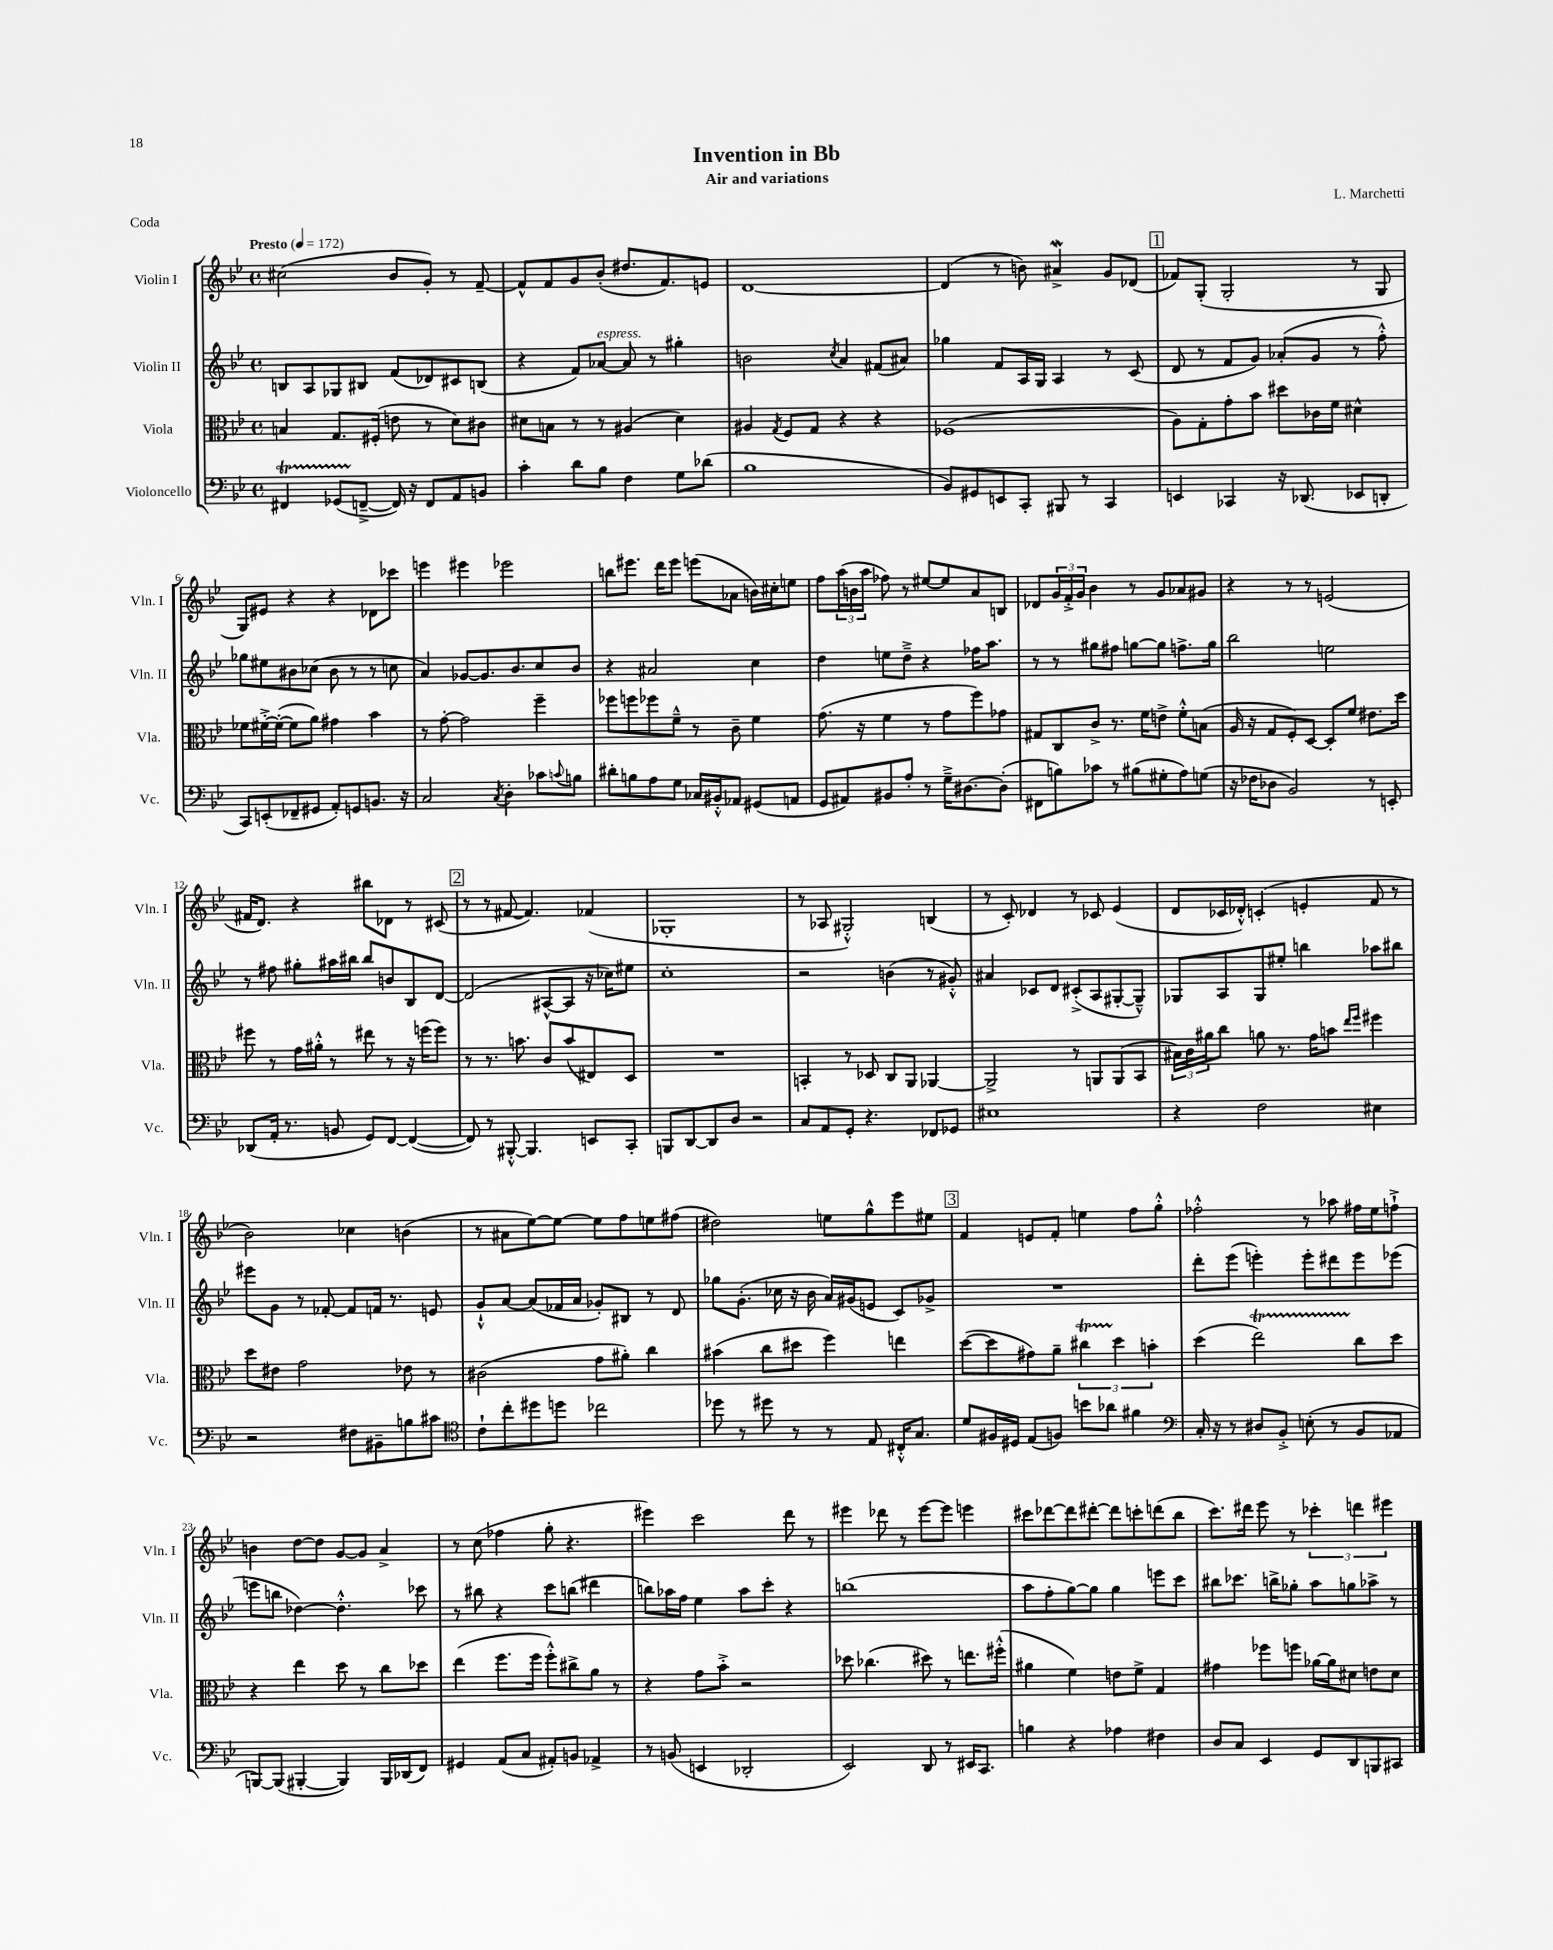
\header { title = "Invention in Bb" composer = "L. Marchetti" subtitle = "Air and variations" piece = "Coda" }
<<
\new StaffGroup <<
\new Staff = "s0" \with { instrumentName = "Violin I" shortInstrumentName = "Vln. I" } {
    \clef treble \key bes \major \defaultTimeSignature \time 4/4 \tempo "Presto" 4 = 172
    cis''2( bes'8 g'8-.) r8 f'8~-- |
    f'8-^ f'8 g'8 bes'8-.( dis''8. f'8.) e'8 |
    d'1~ |
    d'4( r8 b'8) ais'4->\mordent g'8 des'8( |
    \mark \markup { \box "1" } fes'8) g8-.( g2-. r8 g8 |
    g8) eis'8 r4 r4 des'8 ces'''8 |
    e'''4 eis'''4 ees'''2 |
    b''8 eis'''8. d'''16 eis'''8 e'''8( aes'8 b'16) cis''16-. e''8 |
    f''8 \tuplet 3/2 { a''16( b'16 a''16 } fes''8) r8 eis''8~ eis''8 a'8 b8 |
    des'8 \tuplet 3/2 { g'16 f'16-.-> g'16 } bes'4 r8 g'8 aes'8 gis'8 |
    r4 r8 r8 e'2( |
    fis'16 d'8.) r4 bis''8 des'8 r8 cis'8( |
    \mark \markup { \box "2" } r8 r8 fis'8~ fis'4.) fes'4( |
    ges1-. |
    r8 aes8 gis2-.-^) b4( |
    r8 c'8-.) des'4 r8 ces'8 ees'4( |
    d'8 ces'16 des'16-.-^) c'4-.( e'4-. f'8 r8 |
    bes'2) ces''4 b'4( |
    r8 ais'8 ees''8~) ees''8~ ees''8 f''8 e''8 fis''8( |
    dis''2) e''8 g''8-^ ees'''8 eis''8 |
    \mark \markup { \box "3" } f'4 e'8 f'8-. e''4 f''8 g''8-.-^ |
    fes''2-.-^ r8 aes''8 fis''16 ees''16 f''8-!-> |
    b'4 d''8~ d''8 g'8~ g'8 a'4-> |
    r8 c''8( fes''4 g''8-. r4. |
    eis'''4) c'''2 d'''8 r8 |
    eis'''4 des'''8 r8 eis'''8~ eis'''8 e'''4 |
    cis'''8 des'''8~ des'''8 dis'''8~-. dis'''8 c'''8-. d'''8( bes''8 |
    c'''8.) dis'''16 ees'''8 r8 \tuplet 3/2 { ces'''4-. d'''4 eis'''4 } \bar "|." |
}
\new Staff = "s1" \with { instrumentName = "Violin II" shortInstrumentName = "Vln. II" } {
    \clef treble \key bes \major \defaultTimeSignature \time 4/4
    b8 a8 ges8 bis8 f'8( des'8) cis'8 b8( |
    r4 f'8) aes'8~^\markup { \italic "espress." } aes'8 r8 gis''4-. |
    b'2 \acciaccatura { c''8 } a'4 fis'8( ais'8) |
    ges''4 f'8 a16 g16 a4 r8 c'8( |
    \mark \markup { \box "1" } d'8 r8 f'8 g'8) aes'8-.( g'8 r8 f''8-.-^) |
    ges''8 eis''8 bis'8 ces''8( bis'8 r8 r8 c''8 |
    a'4) ges'8~ ges'8. bes'8. c''8 bes'8 |
    r4 ais'2 c''4 |
    d''4 e''8 d''8---> r4 fes''16 a''8. |
    r8 r8 gis''8 fis''8 g''8~ g''8 f''8.-> g''16 |
    bes''2 e''2 |
    r8 fis''8 gis''8-. ais''16 bis''16 bis''8 b'8 bes8 d'8~ |
    \mark \markup { \box "2" } d'2( ais8~-^ ais8 r16 ces''16) eis''8 |
    c''1-. |
    r2 b'4( r8 gis'8-.-^) |
    ais'4 ces'8 d'8 cis'8-.->( a8 gis8~-. gis8---^) |
    ges8 a8 ges8 eis''8-. b''4 aes''8 bis''8 |
    eis'''8 g'8 r8 fes'8~-. fes'8 f'16 r8. e'8 |
    g'8-!-^ a'8~ a'8( fes'16 a'16 ges'8-.) bis8 r8 d'8 |
    ges''8 g'8.-.( ces''16 r16 bes'16 a'16) gis'16( e'8 c'8) ges'8-> |
    \mark \markup { \box "3" } R1 |
    d'''8-. ees'''8( e'''4-.) e'''8-. dis'''8 e'''8 ees'''8( |
    e'''8 b''8 des''4~) des''4.-.-^ ces'''8 |
    r8 bis''8 r4 c'''8 b''8( dis'''4 |
    b''8) aes''16 f''16 ees''4 aes''8 c'''8-. r4 |
    b''1( |
    a''8 f''8-. g''8~) g''8 g''4 e'''8 c'''8 |
    bis''8 ces'''8. b''16-> ges''8-. a''8 g''8 aes''8-> r8 \bar "|." |
}
\new Staff = "s2" \with { instrumentName = "Viola" shortInstrumentName = "Vla." } {
    \clef alto \key bes \major \defaultTimeSignature \time 4/4
    b4 g8. fis16-.( e'8 r8 d'8) cis'8 |
    dis'8 b8 r8 r8 ais4( dis'4) |
    ais4 \acciaccatura { g8 } f8 g8 r4 r4 |
    fes1( |
    \mark \markup { \box "1" } a8) g8-. g'8-. bes'8 dis''8 ces'16 f'16 dis'4-^ |
    fes'8 fis'16~-.-> fis'16~-.( fis'8 a'8) gis'4 bes'4 |
    r8 g'8~-. g'2 f''4-- |
    fes''8 f''8 fes''8 f'8---^ r8 c'8-- f'4 |
    g'8.( r16 f'4 r8 g'8 f''8) ges'8 |
    gis8 c8 c'8-> r8. f'16 e'8-> f'8-.-^ b8( |
    a16 r16 g8 f8-.) d8~ d8-. f'8 eis'8. d''16 |
    fis''8 r8 g'16 ais'16-.-^ r8 eis''8 r8 r16 f''16( f''8) |
    \mark \markup { \box "2" } r8 r8. b'8. c'8 b'8( eis8) d8 |
    R1 |
    b,4-. r8 des8 c8 a,8 aes,4~ |
    aes,2-> r8 a,8 a,8( bes,8 |
    \tuplet 3/2 { bis16) c'16 ais'16 } c''8 a'8 r8. g'16 b'8 \grace { ees''16 f''16 } fis''4 |
    d''8 eis'8 g'2 ees'8 r8 |
    cis'2( g'8 ais'8-.) c''4 |
    bis'4( c''8 dis''8 f''4) e''4 |
    \mark \markup { \box "3" } d''8~( d''8 gis'8) a'8-- \tuplet 3/2 { cis''4\startTrillSpan d''4\stopTrillSpan b'4-. } |
    d''4( ees''2\startTrillSpan) c''8\stopTrillSpan d''8 |
    r4 ees''4 d''8 r8 c''8 des''8 |
    ees''4( f''8. f''16 f''8-.-^) cis''8-> a'8 r8 |
    r4 g'8 bes'8-.-> r2 |
    des''8 ces''4.( dis''8) r8 e''8. fis''16-.-^( |
    ais'4 f'4) e'8 f'8-> g4 |
    gis'4 fes''8 f''8 aes'16~ aes'16 dis'8 e'8 dis'8 \bar "|." |
}
\new Staff = "s3" \with { instrumentName = "Violoncello" shortInstrumentName = "Vc." } {
    \clef bass \key bes \major \defaultTimeSignature \time 4/4
    fis,4\startTrillSpan ges,8( f,8~--->\stopTrillSpan f,16) r16 f,8 a,8 b,8 |
    c'4-. d'8 bes8 f4 g8 des'8( |
    bes1 |
    bes,8) gis,8 e,8 c,8-. bis,,8 r8 c,4 |
    \mark \markup { \box "1" } e,4 ces,4 r16 des,8.( ees,8 d,8-. |
    c,8) e,8-.( fes,8-- gis,8 a,8-.) g,8 b,8. r16 |
    c2 \acciaccatura { c8 } d4-. ces'8 \appoggiatura { c'8 } b8 |
    dis'8-. b8 a8 g8 ces16 bis,16-.-^ aes,8 gis,8( a,8 |
    g,8 ais,8) bis,8 a8-. r8 g16---> dis8.~ dis8-.( |
    fis,8 b8) ces'8 r8 bis8( gis8-. a8) g8( |
    r16 fes16 des8 bes,2) r8 e,8-. |
    des,8( a,16-. r8. b,8 g,8) f,8~ f,4~( |
    \mark \markup { \box "2" } f,8) r8 bis,,8~-.-^ bis,,4. e,8 c,8-. |
    b,,8 d,8~ d,8 d8 r2 |
    c8 a,8 g,8-. r4. fes,8 ges,8 |
    eis1 |
    r4 f2 eis4 |
    r2 fis8 bis,8-- b8 cis'8 |
    \clef tenor c'8-! c''8-. dis''8 d''8 ces''2 |
    des''8 r8 dis''8 r8 r8 ees8 cis16-.-^ g8. |
    \mark \markup { \box "3" } d'8 fis16 dis16 ees8( f8) b'8 aes'8 fis'4 |
    \clef bass c16-. r16 r8 dis8 bes,8-.-> e8-.( r8 bes,8 aes,8 |
    b,,8~) b,,8( bis,,4~-. bis,,4) bis,,16 des,16( f,8) |
    gis,4 a,8( c8 ais,8-.) b,8 aes,4-> |
    r8 b,8( e,4 des,2-. |
    ees,2) d,8 r8 eis,16 c,8. |
    b4 r4 aes4 fis4 |
    d8 c8 ees,4 g,8 d,8 b,,8 cis,8 \bar "|." |
}
>>
>>
